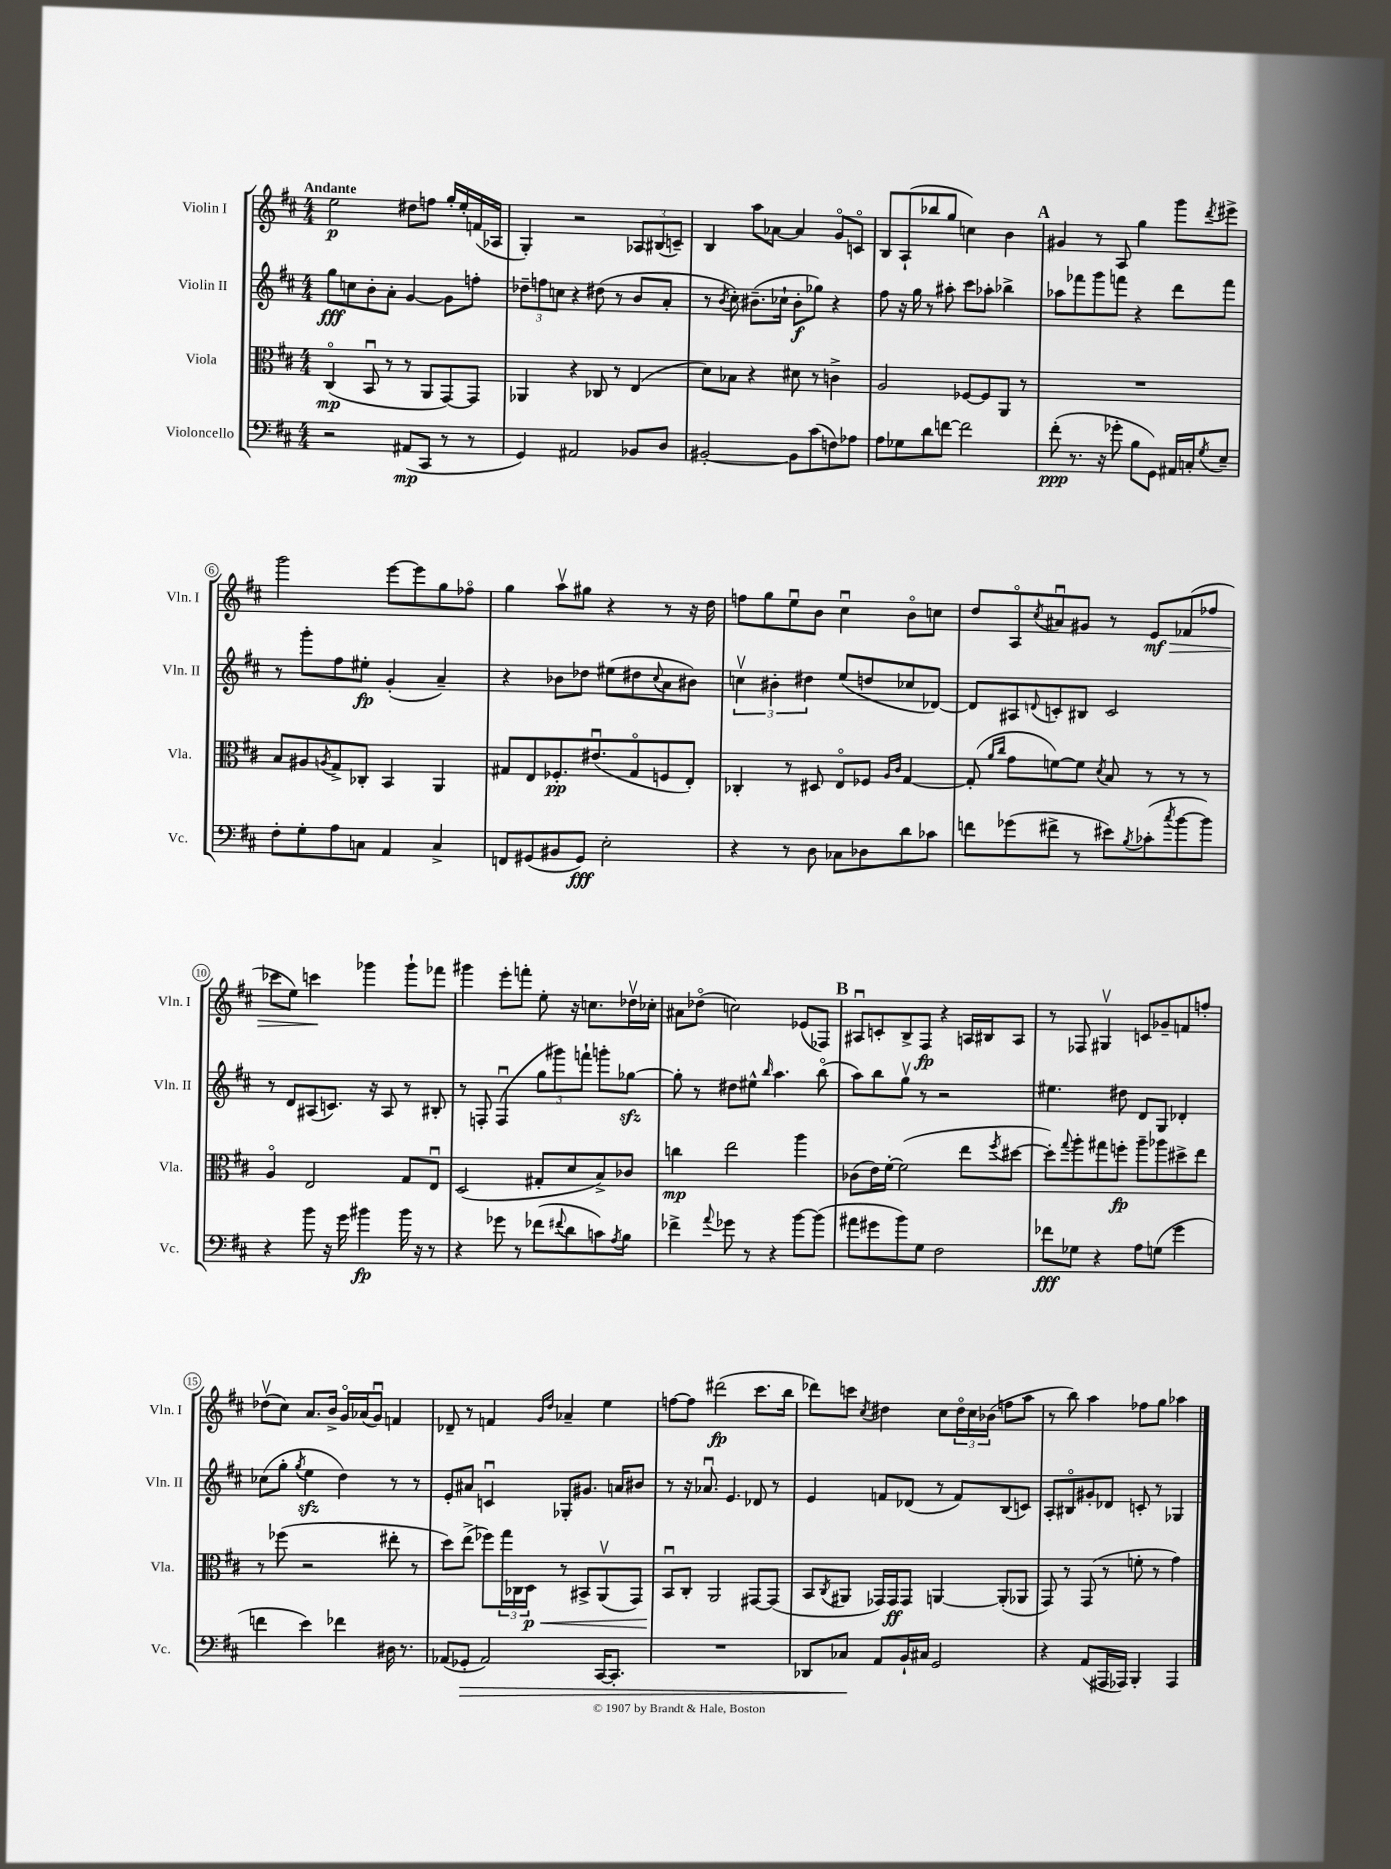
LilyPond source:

<<
\new StaffGroup <<
\new Staff = "s0" \with { instrumentName = "Violin I" shortInstrumentName = "Vln. I" } {
    \clef treble \key d \major \numericTimeSignature \time 4/4 \tempo "Andante"
    e''2\p dis''8 f''8 g''16-. e''16-. f'16( aes16 |
    g4-.) r2 \tuplet 3/2 { aes8 bis8( c'8--) } |
    b4 a''8 aes'8~ aes'4 g'8\flageolet c'8\flageolet |
    b8 a8-!( bes''8 g''8 c''4) b'4 |
    \mark \markup { \bold "A" } gis'4 r8 a8 g''4 g'''8 \acciaccatura { d'''8 } eis'''8-> |
    g'''2 e'''8~ e'''8 g''8 fes''8\flageolet |
    g''4 a''8\upbow gis''8 r4 r8 r16 d''16 |
    f''8 g''8 e''8\downbow b'8 cis''4\downbow b'8\flageolet c''8 |
    d''8 a8\flageolet \acciaccatura { cis''8 } ais'8\downbow gis'8 r8 e'8\mf\> fes'8( fes''8 |
    ces'''8 e''8) c'''4\! ges'''4 ges'''8-! fes'''8 |
    gis'''4 e'''8-. f'''8-. e''8-. r16 c''8. des''16\upbow ces''16-. |
    ais'8 des''8\flageolet( c''2) ees'8( fes8) |
    \mark \markup { \bold "B" } ais8\downbow c'8-. b8-> fis8\fp r4 a16 bis16 a8 |
    r8 fes8 gis4\upbow c'8 ges'8-- f'8 f''8-. |
    des''8\upbow( cis''8) a'8. b'16-> g'16\flageolet aes'16( g'8\downbow) f'4 |
    des'8-- r8 f'4 \grace { g'16 d''16 } aes'4-- e''4 |
    f''8~ f''8 dis'''2\fp( cis'''8. b''16 |
    des'''8) c'''8 \acciaccatura { cis''8 } dis''4 cis''8 \tuplet 3/2 { dis''16\flageolet cis''16 bes'16( } f''8 a''8 |
    r8 b''8) a''4 fes''8 g''8 aes''4 \bar "|." |
}
\new Staff = "s1" \with { instrumentName = "Violin II" shortInstrumentName = "Vln. II" } {
    \clef treble \key d \major \numericTimeSignature \time 4/4
    g''8\fff c''8 b'8-. a'8-. g'4~ g'8 f''8-. |
    \tuplet 3/2 { des''8-- f''8 c''8 } r4 dis''8( r8 b'8 a'8-. |
    r8 \acciaccatura { b'8 } cis''8-.) bis'8.--( ces''16-! bis'8-.\f ges''8) r4 |
    fis''8 r16 g''16 r8 ais''8-. cis'''8 aes''8-. bes''4-> |
    \mark \markup { \bold "A" } aes''8 fes'''8 g'''8 f'''8 r4 d'''8 f'''8 |
    r8 g'''8-. fis''8 eis''8-.\fp g'4-.( a'4--) |
    r4 bes'8 des''8 eis''8( dis''8 \appoggiatura { cis''8 } a'8 bis'8) |
    \tuplet 3/2 { c''4\upbow bis'4-. dis''4 } e''8( d''8 ces''8 des'8~) |
    des'8 ais8 \appoggiatura { d'8 } c'8-. bis8 c'2 |
    r8 d'8 ais8( c'8.) r16 ais8 r8 bis8-. |
    r8 f8-. f4\downbow( \tuplet 3/2 { g''8 gis'''8) f'''8-! } g'''8-. ges''8~\sfz |
    ges''8-. r8 dis''8 eis''8-^ \grace { b''16 } a''4. b''8\flageolet( |
    \mark \markup { \bold "B" } a''8) b''8 g''8\upbow r8 r2 |
    eis''4. dis''8 d'8 g8 des'4-. |
    ces''8( g''8-. \acciaccatura { g''8 } e''4\sfz d''4) r8 r8 |
    e'8-. ais'8 c'4\downbow ges8-. gis'8. a'16 bis'8 |
    r8 r16 aes'8.\downbow e'4. des'8 r8 |
    e'4 f'8 des'8( r8 f'8) b8( c'8) |
    a8-. bis8\flageolet gis'8-. des'8 c'8-. r8 ges4 \bar "|." |
}
\new Staff = "s2" \with { instrumentName = "Viola" shortInstrumentName = "Vla." } {
    \clef alto \key d \major \numericTimeSignature \time 4/4
    cis4\flageolet\mp( b,8\downbow r8 r8 a,8 g,8~) g,8 |
    aes,4 r4 ces8 r8 e4( |
    d'8) bes8 r4 dis'8 r8 c'4-> |
    a2 fes8~ fes8 a,8 r8 |
    \mark \markup { \bold "A" } R1 |
    b8 ais8 \acciaccatura { a8 } g8-> ces8-. b,4 a,4 |
    gis8 e8 fes8.-.\pp eis'8.\downbow( gis8\flageolet f8 e8-.) |
    ces4-. r8 dis8 e8\flageolet fes8 \grace { a16 cis'16 } g4~ |
    g8-.( \grace { a'16 cis''16 } g'8 f'8~) f'8 \acciaccatura { d'8 } b8 r8 r8 r8 |
    a4\flageolet e2 g8 e8\downbow |
    d2( gis8-. d'8 b8->) ces'8 |
    c''4\mp e''2 a''4 |
    \mark \markup { \bold "B" } ces'8( e'16) fis'16~-. fis'2( e''8 \acciaccatura { fis''8 } dis''8~ |
    dis''8-.) \appoggiatura { g''8 } a''8-. gis''8 f''8-.\fp a''8-- aes''8 dis''8-> e''8 |
    r8 fes''8( r2 eis''8-. r8 |
    d''8) e''8->( fes''8) \tuplet 3/2 { g''16 ces16 d16\p\< } r8 bis,8-> a,8\upbow( g,8) |
    b,8\downbow\! cis8-. a,2 gis,8~ gis,8( |
    b,8 \acciaccatura { cis8 } ais,8 ges,16) ges,16\ff ges,8 a,4~ a,8-.( aes,8 |
    g,8) r8 g,8( r8 f'8-. r8 g'4) \bar "|." |
}
\new Staff = "s3" \with { instrumentName = "Violoncello" shortInstrumentName = "Vc." } {
    \clef bass \key d \major \numericTimeSignature \time 4/4
    r2 ais,8\mp( cis,8 r8 r8 |
    g,4) ais,2 bes,8 d8 |
    bis,2~-. bis,8 cis'8( f8) aes8 |
    a8 ges8 d'8 f'8~ f'2 |
    \mark \markup { \bold "A" } fis'8-.\ppp( r8. r16 ges'8-. b8 g,8) ais,16 c16-. \acciaccatura { g8 } e8-- |
    fis8-. g8-. a8 c8 a,4 c4-> |
    f,8 gis,8( bis,8 gis,8\fff) e2-. |
    r4 r8 d8 ces8 des8 d'8 ces'8 |
    f'8 ges'8( fis'8-> r8 eis'8) \acciaccatura { b8 } ces'8-.( \acciaccatura { cis''8 } b'8~ b'8) |
    r4 b'8 r16 g'16 bis'4\fp bis'16 r16 r8 |
    r4 ges'8 r8 fes'8( \appoggiatura { fis'8 } d'8 c'8) \acciaccatura { a8 } b8 |
    fes'4-> \appoggiatura { a'8 } ges'8 r8 r4 b'8~ b'8( |
    \mark \markup { \bold "B" } ais'8 gis'8 b'8) g8 fis2 |
    fes'8\fff ges8 r4 a8 g8( g'4 |
    f'4 e'4) fes'4 dis16 r8. |
    aes,8( ges,8-.\> aes,2) cis,16~ cis,8.-. |
    R1 |
    des,8 ces8\! a,8 b,16-! cis16 g,2 |
    r4 a,8( ais,,16 aes,,16) b,,4-. aes,,4 \bar "|." |
}
>>
>>
\layout { \context { \Score \override BarNumber.stencil = #(make-stencil-circler 0.1 0.3 ly:text-interface::print) } }
